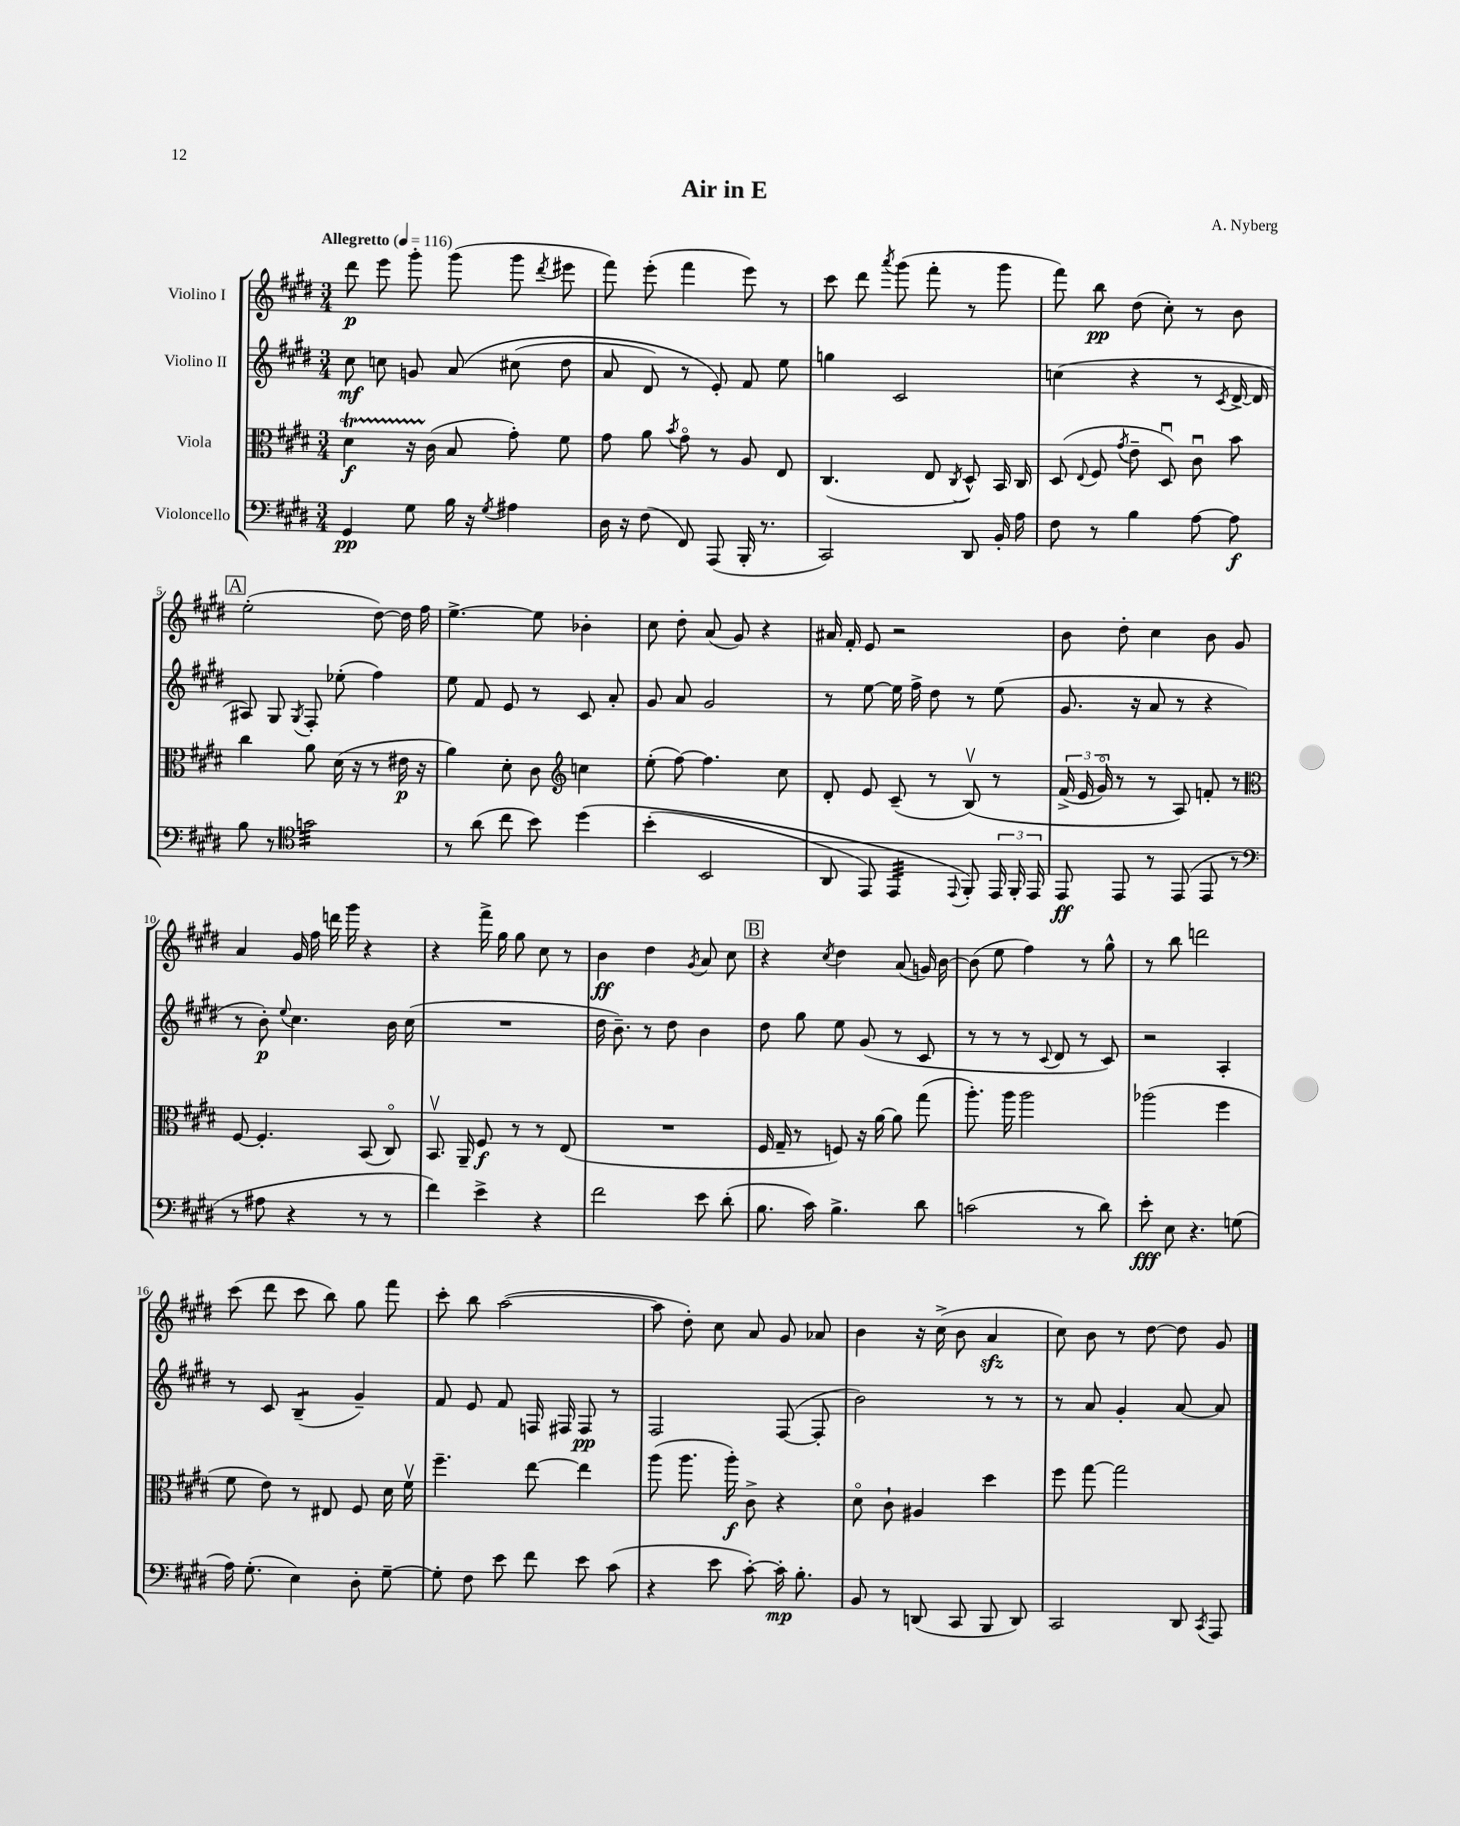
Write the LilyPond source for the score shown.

\header { title = "Air in E" composer = "A. Nyberg" }
<<
\new StaffGroup <<
\new Staff = "s0" \with { instrumentName = "Violino I" } {
    \clef treble \key e \major \numericTimeSignature \time 3/4 \tempo "Allegretto" 4 = 116
    \autoBeamOff dis'''8\p e'''8 gis'''8-. gis'''8( gis'''8 \acciaccatura { dis'''8 } eis'''8 |
    fis'''8) e'''8-.( fis'''4 e'''8) r8 |
    cis'''8 dis'''8 \acciaccatura { a'''8 } gis'''8( fis'''8-. r8 gis'''8 |
    fis'''8) b''8\pp dis''8( cis''8-.) r8 b'8 |
    \mark \markup { \box "A" } e''2-.( dis''8~) dis''16 fis''16 |
    e''4.~-> e''8 bes'4-. |
    cis''8 dis''8-. a'8( gis'8) r4 |
    ais'16 fis'16-. e'8 r2 |
    b'8 dis''8-. cis''4 b'8 gis'8 |
    a'4 gis'16 fis''16 d'''16 gis'''16 r4 |
    r4 fis'''16-> gis''16 gis''8 cis''8 r8 |
    b'4\ff dis''4 \acciaccatura { gis'8 } a'8 cis''8 |
    \mark \markup { \box "B" } r4 \acciaccatura { cis''8 } dis''4 a'8( g'16) b'16~ |
    b'8( e''8 fis''4) r8 gis''8-^ |
    r8 b''8 d'''2 |
    cis'''8( dis'''8 cis'''8 b''8) gis''8 fis'''8 |
    cis'''8-. b''8 a''2~( |
    a''8 dis''8-.) cis''8 a'8 gis'8 aes'8 |
    b'4 r16 cis''16->( b'8 a'4\sfz |
    cis''8) b'8 r8 dis''8~ dis''8 gis'8 \bar "|." |
}
\new Staff = "s1" \with { instrumentName = "Violino II" } {
    \clef treble \key e \major \numericTimeSignature \time 3/4
    \autoBeamOff cis''8\mf c''8 g'8 a'8\( cis''8( dis''8 |
    a'8 dis'8) r8 e'8-.\) fis'8 e''8 |
    g''4 cis'2 |
    c''4( r4 r8 \acciaccatura { cis'8 } dis'16~-> dis'16 |
    \mark \markup { \box "A" } ais8) gis8 \acciaccatura { gis8 } fis8-. ees''8-.( fis''4) |
    e''8 fis'8 e'8 r8 cis'8 a'8-. |
    gis'8 a'8 gis'2 |
    r8 e''8~ e''16 fis''16-> dis''8 r8 e''8( |
    gis'8. r16 a'8 r8 r4 |
    r8 b'8-.\p) \appoggiatura { e''8 } cis''4. b'16 cis''16( |
    R2. |
    dis''16 b'8.--) r8 dis''8 b'4 |
    \mark \markup { \box "B" } dis''8 gis''8 e''8 gis'8( r8 cis'8 |
    r8 r8 r8 \appoggiatura { cis'8 } dis'8 r8 cis'8) |
    r2 a4-. |
    r8 cis'8 b4:8--( gis'4--) |
    fis'8 e'8 fis'8 f16 fis16 fis8\pp r8 |
    fis2 fis8~( fis8-. |
    b'2) r8 r8 |
    r8 a'8 gis'4-. a'8~ a'8 \bar "|." |
}
\new Staff = "s2" \with { instrumentName = "Viola" } {
    \clef alto \key e \major \numericTimeSignature \time 3/4
    \autoBeamOff dis'4\startTrillSpan\f r16 cis'16\stopTrillSpan( b8 gis'8-.) fis'8 |
    gis'8 a'8 \acciaccatura { b'8 } gis'8\flageolet r8 a8 e8 |
    cis4.( e8 \acciaccatura { cis8 } dis8-^) b,16 cis16 |
    dis8( \appoggiatura { e8 } fis8 \acciaccatura { gis'8 } e'8-- dis8\downbow) cis'8\downbow b'8 |
    \mark \markup { \box "A" } cis''4 a'8 dis'16( r16 r8 eis'16\p r16 |
    a'4) dis'8-. cis'8 \clef treble c''4 |
    e''8-.( fis''8~) fis''4. cis''8 |
    dis'8-. e'8 cis'8--( r8 b8\upbow)\( r8 |
    \tuplet 3/2 { fis'16->( e'16 gis'16\flageolet) } r8 r8 a8\) f'8-. r8 |
    \clef alto fis8~ fis4.-. b,8( cis8\flageolet) |
    b,8.\upbow a,16-- fis8\f r8 r8 e8( |
    R2. |
    \mark \markup { \box "B" } fis16 gis16-- r8 f8) r16 a'16~ a'8 gis''8( |
    a''8.-.) a''16 a''2 |
    aes''2( fis''4 |
    fis'8 e'8) r8 eis8 fis8 dis'16 fis'16\upbow |
    fis''4.-- e''8~ e''4 |
    a''8( a''8. a''16-.\f) cis'8-> r4 |
    dis'8\flageolet cis'8-! ais4 dis''4 |
    fis''8 gis''8~ gis''2 \bar "|." |
}
\new Staff = "s3" \with { instrumentName = "Violoncello" } {
    \clef bass \key e \major \numericTimeSignature \time 3/4
    \autoBeamOff gis,4\pp gis8 b16 r16 \acciaccatura { gis8 } ais4 |
    dis16 r16 fis8( fis,8) a,,8( b,,16-. r8. |
    cis,2) dis,8 b,16-. a16 |
    fis8 r8 b4 a8~ a8\f |
    \mark \markup { \box "A" } b8 r8 \clef tenor g'2:32 |
    r8 a'8( cis''8 b'8) dis''4\( |
    b'4-.( b,2 |
    a,8 e,8) e,4:32 \appoggiatura { e,8 } fis,8-.\) \tuplet 3/2 { e,16 fis,16-. e,16 } |
    e,8\ff e,8 r8 e,8( e,8 r8 |
    \clef bass r8 ais8 r4 r8 r8 |
    fis'4) e'4-> r4 |
    fis'2 e'8 dis'8-.( |
    \mark \markup { \box "B" } b8. cis'16) b4.-> dis'8 |
    c'2( r8 dis'8) |
    e'8-.\fff e8 r4. g8( |
    a16) gis8.-.( e4) dis8-. gis8~-- |
    gis8-. fis8 e'8 fis'8 e'8 cis'8( |
    r4 e'8 cis'8~-.) cis'16-.\mp b8.-. |
    b,8 r8 d,8( cis,8 b,,8 d,8) |
    cis,2 dis,8 \acciaccatura { cis,8 } a,,8 \bar "|." |
}
>>
>>
